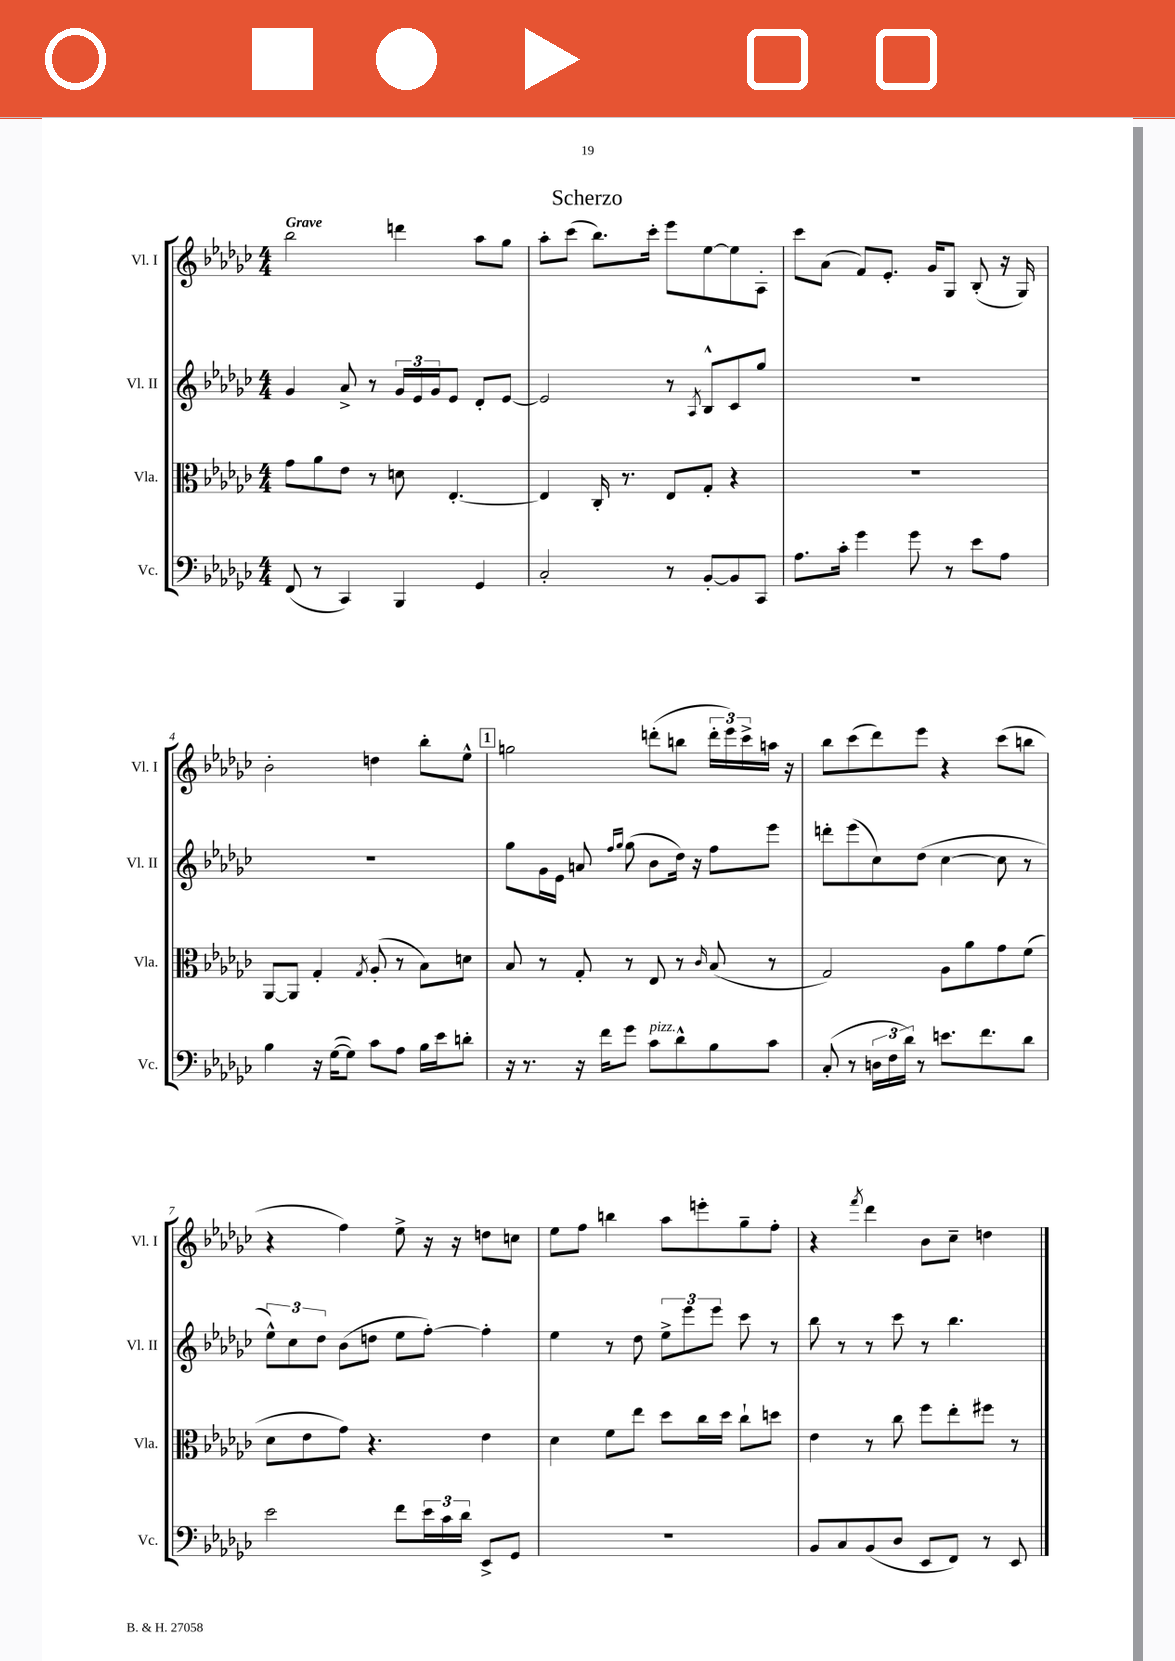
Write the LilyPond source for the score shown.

\header { title = "Scherzo" }
<<
\new StaffGroup <<
\new Staff = "s0" \with { instrumentName = "Vl. I" shortInstrumentName = "Vl. I" } {
    \clef treble \key ges \major \numericTimeSignature \time 4/4 \tempo "Grave"
    bes''2 d'''4 aes''8 ges''8 |
    aes''8-. ces'''8( bes''8.) ces'''16-. ees'''8 ees''8~ ees''8 aes8-. |
    ces'''8 aes'8( f'8) ees'8.-. ges'16 ges8 bes8-.( r16 ges16) |
    bes'2-. d''4 bes''8-. ees''8-^ |
    \mark \markup { \box "1" } g''2 d'''8-.( b''8 \tuplet 3/2 { d'''16-. ees'''16) ces'''16-> } a''16 r16 |
    bes''8 ces'''8( des'''8) ees'''8 r4 ces'''8( b''8 |
    r4 f''4) ees''8-> r16 r16 d''8 c''8 |
    ees''8 f''8 b''4 aes''8 e'''8-. ges''8-- f''8-. |
    r4 \acciaccatura { f'''8 } des'''4 bes'8 ces''8-- d''4 \bar "|." |
}
\new Staff = "s1" \with { instrumentName = "Vl. II" shortInstrumentName = "Vl. II" } {
    \clef treble \key ges \major \numericTimeSignature \time 4/4
    ges'4 aes'8-> r8 \tuplet 3/2 { ges'16 ees'16 ges'16 } ees'8 des'8-. ees'8~ |
    ees'2 r8 \acciaccatura { aes8 } bes8-^ ces'8 ges''8 |
    R1 |
    R1 |
    \mark \markup { \box "1" } ges''8 ges'16 ees'16 a'8 \grace { f''16 ges''16 } ges''8( bes'8 des''16) r16 f''8 ees'''8 |
    d'''8-. ees'''8( ces''8) des''8( ces''4~ ces''8 r8 |
    \tuplet 3/2 { ees''8-^) ces''8 des''8 } bes'8( d''8 ees''8 f''8~-.) f''4-. |
    ees''4 r8 des''8 \tuplet 3/2 { ees''8-> ees'''8 ees'''8 } ces'''8 r8 |
    bes''8 r8 r8 ces'''8 r8 bes''4. \bar "|." |
}
\new Staff = "s2" \with { instrumentName = "Vla." shortInstrumentName = "Vla." } {
    \clef alto \key ges \major \numericTimeSignature \time 4/4
    ges'8 aes'8 ees'8 r8 d'8 ees4.~-. |
    ees4 ces16-. r8. ees8 ges8-. r4 |
    R1 |
    aes,8~ aes,8 ges4-. \acciaccatura { ges8 } aes8-.( r8 bes8) d'8 |
    \mark \markup { \box "1" } bes8 r8 ges8-. r8 ees8 r8 \grace { ces'16 } bes8( r8 |
    ges2) aes8 aes'8 ges'8 f'8( |
    des'8 ees'8 ges'8) r4. ees'4 |
    des'4 f'8 ees''8 des''8 ces''16 des''16 ces''8-! d''8 |
    ees'4 r8 ces''8 f''8 ees''8-. fis''8 r8 \bar "|." |
}
\new Staff = "s3" \with { instrumentName = "Vc." shortInstrumentName = "Vc." } {
    \clef bass \key ges \major \numericTimeSignature \time 4/4
    f,8( r8 ces,4) bes,,4 ges,4 |
    ces2-. r8 bes,8~-. bes,8 ces,8 |
    aes8. ces'16-. ges'4 ges'8 r8 ees'8 aes8 |
    bes4 r16 ges16~( ges8) ces'8 aes8 bes16 ees'16 d'8-. |
    \mark \markup { \box "1" } r16 r8. r16 f'16 ges'8 ces'8^\markup { \italic "pizz." } des'8-^ bes8 ces'8 |
    ces8-.( r8 \tuplet 3/2 { d16 f16 des'16) } r8 e'8. f'8. des'8 |
    ees'2 f'8 \tuplet 3/2 { ees'16 ces'16 des'16 } ees,8-> ges,8 |
    R1 |
    bes,8 ces8 bes,8( des8 ees,8 f,8) r8 ees,8 \bar "|." |
}
>>
>>
